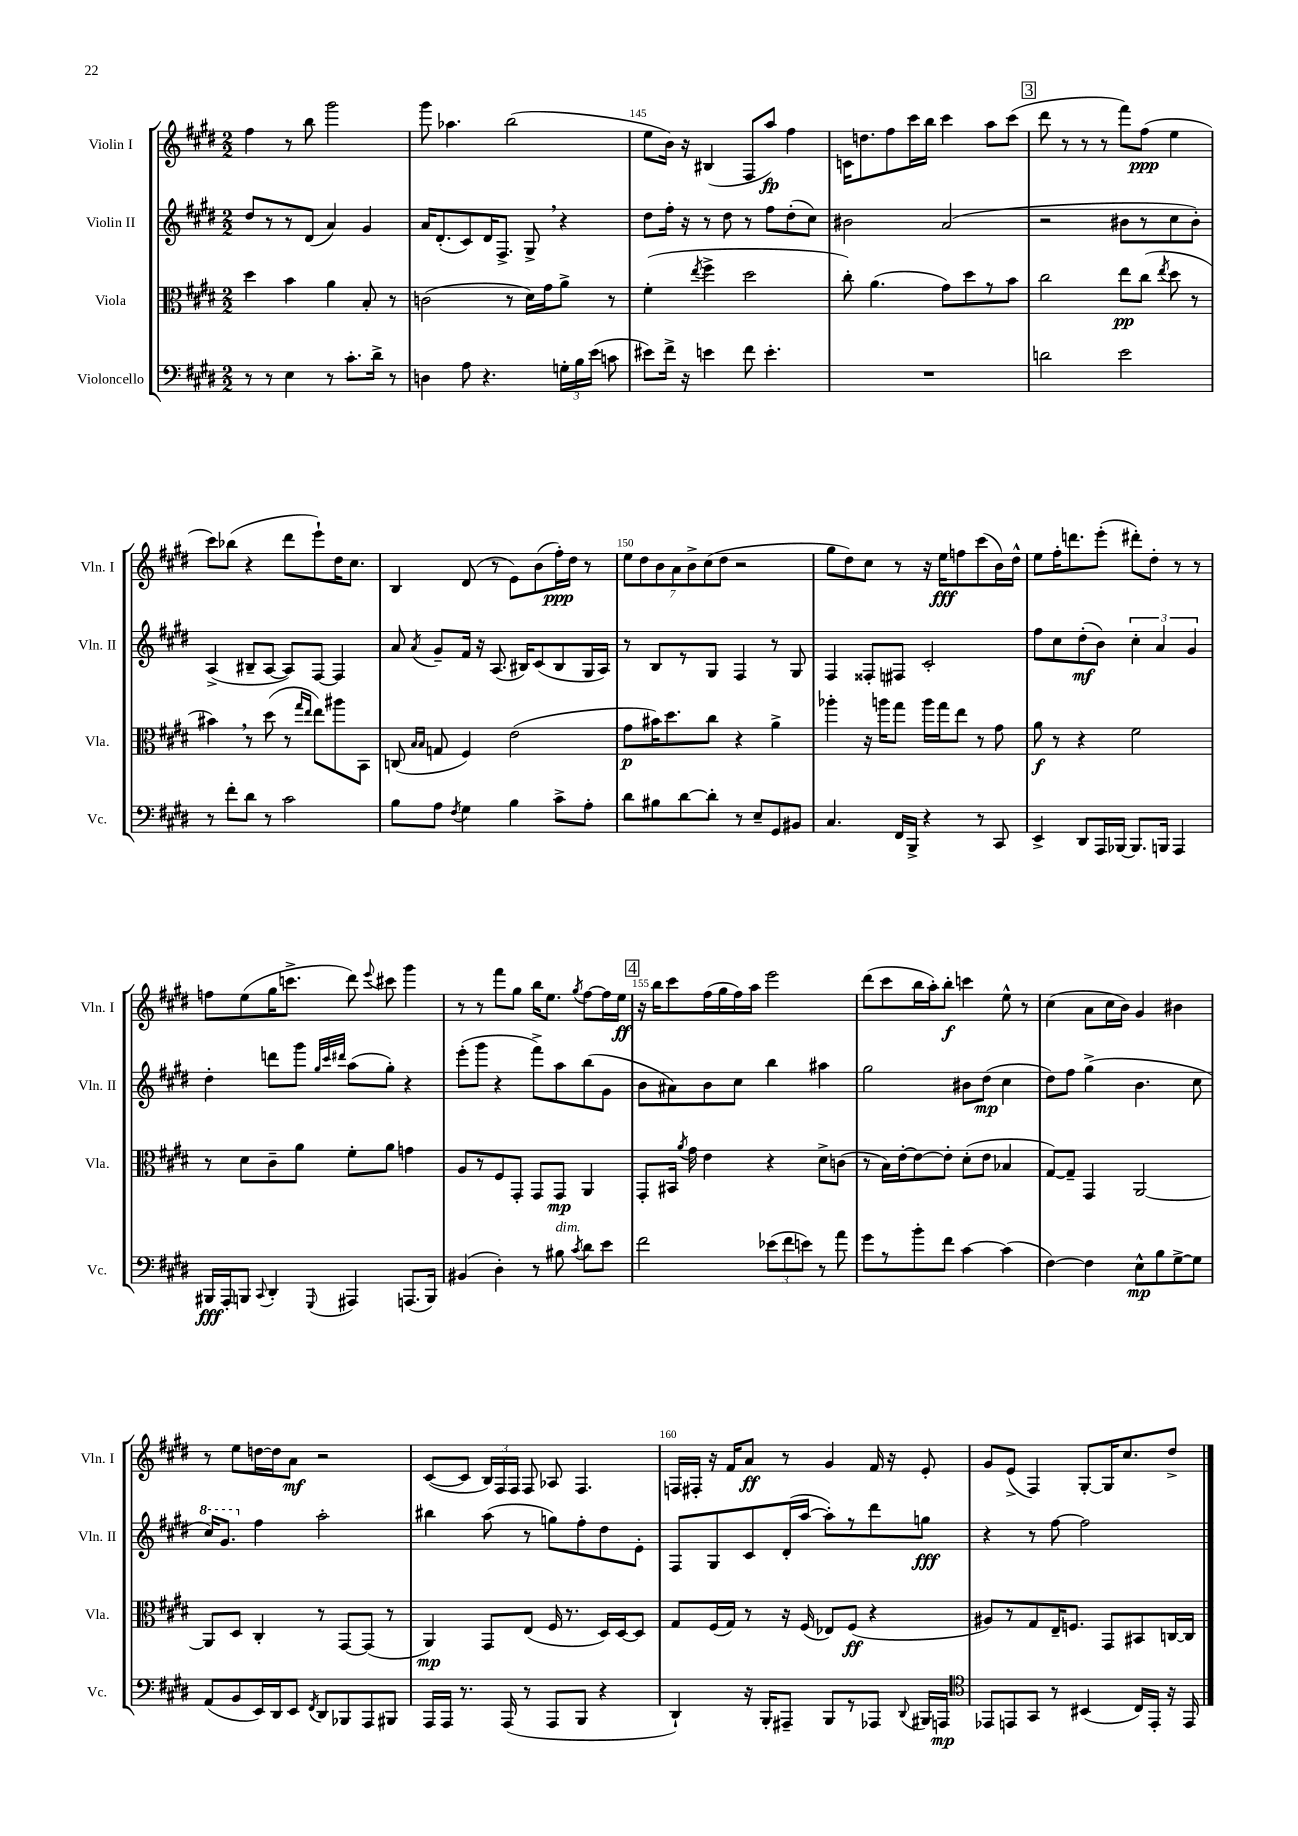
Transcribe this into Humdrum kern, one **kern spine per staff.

**kern	**dynam	**kern	**dynam	**kern	**dynam	**kern	**dynam
*part4	*part4	*part3	*part3	*part2	*part2	*part1	*part1
*staff4	*staff4	*staff3	*staff3	*staff2	*staff2	*staff1	*staff1
*I"Violoncello	*	*I"Viola	*	*I"Violin II	*	*I"Violin I	*
*I'Vc.	*	*I'Vla.	*	*I'Vln. II	*	*I'Vln. I	*
*clefF4	*	*clefC3	*	*clefG2	*	*clefG2	*
*k[f#c#g#d#]	*	*k[f#c#g#d#]	*	*k[f#c#g#d#]	*	*k[f#c#g#d#]	*
*M2/2	*	*M2/2	*	*M2/2	*	*M2/2	*
=143	=143	=143	=143	=143	=143	=143	=143
8r	.	4dd#\	.	8dd#/L	.	4ff#\	.
8r	.	.	.	8r	.	.	.
4E\	.	4b\	.	8r	.	8r	.
.	.	.	.	(8d#/J	.	8bb\	.
8r	.	4a\	.	4a/)	.	2ggg#\	.
8.c#'\L	.	.	.	.	.	.	.
.	.	8B'/	.	4g#/	.	.	.
16d#^\Jk	.	.	.	.	.	.	.
8r	.	8r	.	.	.	.	.
=144	=144	=144	=144	=144	=144	=144	=144
4Dn\	.	(2cn\	.	16a/KL	.	8ggg#\	.
.	.	.	.	(8.d#'/	.	.	.
.	.	.	.	.	.	4.aa-X\	.
8A\	.	.	.	8c#/)	.	.	.
4.r	.	.	.	16d#/K	.	.	.
.	.	.	.	8.F#^/J	.	.	.
.	.	8r	.	.	.	(2bb\	.
.	.	16d#\LL)	.	8G#^,/	.	.	.
.	.	16g#\J	.	.	.	.	.
24Gn'\LL	.	8a^\J	.	4r	.	.	.
24B\	.	.	.	.	.	.	.
(24e\JJ	.	.	.	.	.	.	.
8cn\	.	8r	.	.	.	.	.
=145	=145	=145	=145	=145	=145	=145	=145
8e#X\L)	.	(4f#'\	.	8dd#\L	.	8ee\L	.
16f#^\Jk	.	.	.	16ff#'\Jk	.	16b\Jk)	.
16r	.	.	.	16r	.	16r	.
.	.	8qee/	.	.	.	.	.
4en\	.	4ff#^\	.	8r	.	(4B#X/	.
.	.	.	.	8dd#\	.	.	.
8f#\	.	2dd#\	.	8r	.	8F#/L	.
4.e'\	.	.	.	8ff#\L	.	8aa/J)	fp
.	.	.	.	(8dd#'\	.	4ff#\	.
.	.	.	.	8cc#\J)	.	.	.
=146	=146	=146	=146	=146	=146	=146	=146
1r	.	8cc#'\)	.	2b#X\	.	16cn\KL	.
.	.	.	.	.	.	8.ddn\	.
.	.	(4.a\	.	.	.	.	.
.	.	.	.	.	.	8ff#\	.
.	.	.	.	.	.	16ccc#\L	.
.	.	.	.	.	.	16bb\JJ	.
.	.	8g#\L)	.	(2a/	.	4ccc#\	.
.	.	8dd#\	.	.	.	.	.
.	.	8r	.	.	.	8aa\L	.
.	.	8b\J	.	.	.	(8ccc#\J	.
!!LO:REH:place=s1:t=3
=147	=147	=147	=147	=147	=147	=147	=147
2dn\	.	2cc#\	.	2r	.	8ddd#\	.
.	.	.	.	.	.	8r	.
.	.	.	.	.	.	8r	.
.	.	.	.	.	.	8r	.
2e\	.	8ee\L	pp	8b#X\L	.	8fff#\L)	.
.	.	(8cc#\J	.	8r	.	(8ff#\J	ppp
.	.	8qee/	.	.	.	.	.
.	.	8dd#\	.	8cc#\	.	4ee\	.
.	.	8r	.	8b#'\J)	.	.	.
!!LO:LB:g=z
=148	=148	=148	=148	=148	=148	=148	=148
8r	.	4b#X,\)	.	(4A^/	.	8ccc#\L)	.
8f#'\L	.	.	.	.	.	(8bb-X\J	.
8d#\J	.	8r	.	8B#X~/L	.	4r	.
8r	.	(8dd#\	.	[8A/J	.	.	.
2c#\	.	8r	.	8A/L])	.	8ddd#\L	.
.	.	16qqgg#/LL	.	.	.	.	.
.	.	16qqee/JJ	.	.	.	.	.
.	.	8ee\L)	.	[8F#/J	.	8eee`\)	.
.	.	8aa#X\	.	4F#/]	.	16dd#\K	.
.	.	.	.	.	.	8.cc#\J	.
.	.	8BB\J	.	.	.	.	.
=149	=149	=149	=149	=149	=149	=149	=149
8B\L	.	(8Cn/	.	8a/	.	4B/	.
.	.	16qqB/LL	.	.	.	.	.
.	.	16qqB/JJ	.	8qa/	.	.	.
8A\J	.	8Gn/	.	8g#~/L	.	.	.
8qF#/	.	.	.	.	.	.	.
4G#\	.	4F#/)	.	16f#/Jk	.	(8d#/	.
.	.	.	.	16r	.	.	.
.	.	.	.	(8.A/	.	8r	.
4B\	.	(2e\	.	.	.	8e\L)	.
.	.	.	.	16B#X/KL)	.	.	.
.	.	.	.	(8c#/	.	(8b\	.
8c#^\L	.	.	.	8B#/	.	16ff#'\L)	ppp
.	.	.	.	.	.	16dd#\JJ	.
8A'\J	.	.	.	16G#/L	.	8r	.
.	.	.	.	16A/JJ)	.	.	.
=150	=150	=150	=150	=150	=150	=150	=150
8d#\L	.	8g#\L	p	8r	.	14ee\L	.
.	.	.	.	.	.	14dd#\	.
8B#X\	.	16b#X\K)	.	8B/L	.	.	.
.	.	.	.	.	.	14b\	.
.	.	8.dd#\	.	.	.	.	.
.	.	.	.	.	.	14a\	.
[8d#\	.	.	.	8r	.	.	.
.	.	.	.	.	.	14b^\	.
.	.	.	.	.	.	(14cc#\	.
8d#'\J]	.	8cc#\J	.	8G#/J	.	.	.
.	.	.	.	.	.	14dd#\J	.
8r	.	4r	.	4F#/	.	2r	.
8E~/L	.	.	.	.	.	.	.
8GG#/	.	4a^\	.	8r	.	.	.
8BB#X/J	.	.	.	8G#/	.	.	.
=151	=151	=151	=151	=151	=151	=151	=151
4.C#/	.	4aa-X'\	.	4F#/	.	8gg#\L	.
.	.	.	.	.	.	8dd#\)	.
.	.	16r	.	8F##X'/L	.	8cc#\J	.
.	.	16aan\KL	.	.	.	.	.
16FF#/LL	.	8gg#\J	.	8F#X/J	.	8r	.
16BBB^/JJ	.	.	.	.	.	.	.
4r	.	16aa\LL	.	2c#'/	.	16r	.
.	.	16gg#\J	.	.	.	16ee\KL	fff
.	.	8ee\J	.	.	.	8ffn\	.
8r	.	8r	.	.	.	(8ccc#\	.
8CC#/	.	8g#\	.	.	.	16b\L)	.
.	.	.	.	.	.	16dd#^^\JJ	.
=152	=152	=152	=152	=152	=152	=152	=152
4EE^/	.	8a\	f	8ff#\L	.	8ee\L	.
.	.	8r	.	8cc#\	.	16ff#'\K	.
.	.	.	.	.	.	8.dddn\	.
8DD#/L	.	4r	.	(8dd#'\	mf	.	.
16AAA/L	.	.	.	8b\J)	.	(8eee'\J	.
[16BBB-X/JJ	.	.	.	.	.	.	.
8.BBB-/L]	.	2f#\	.	6cc#'\	.	8ddd#X'\L)	.
.	.	.	.	.	.	8dd#'\J	.
.	.	.	.	6a/	.	.	.
16BBBn/Jk	.	.	.	.	.	.	.
4AAA/	.	.	.	.	.	8r	.
.	.	.	.	6g#/	.	.	.
.	.	.	.	.	.	8r	.
!!LO:LB:g=z
=153	=153	=153	=153	=153	=153	=153	=153
16BBB#X/LL	fff	8r	.	4dd#'\	.	8ffn\L	.
16AAA'/J	.	.	.	.	.	.	.
8BBBn/J	.	8d#\L	.	.	.	(8ee\	.
8qqCC#/	.	.	.	.	.	.	.
4DD#'/	.	8c#~\	.	8dddn\L	.	16gg#\K	.
.	.	.	.	.	.	8.cccn^\J	.
.	.	8a\J	.	8ggg#\J	.	.	.
.	.	.	.	32qqgg#/LLL	.	.	.
.	.	.	.	32qqccc#/	.	.	.
8qqGGG#/	.	.	.	32qqddd#X/JJJ	.	.	.
4AAA#X/	.	8f#'\L	.	(8aa\L	.	8ddd#\)	.
.	.	.	.	.	.	8qqeee/	.
.	.	8a\J	.	8gg#'\J)	.	8ccc#X\	.
(8.AAAn/L	.	4gn\	.	4r	.	4ggg#\	.
16BBB/Jk)	.	.	.	.	.	.	.
=154	=154	=154	=154	=154	=154	=154	=154
(4BB#X/	.	8A/L	.	(8eee'\L	.	8r	.
.	.	8r	.	8ggg#\J	.	8r	.
4D#'\)	.	8F#/	.	4r	.	8fff#\L	.
.	.	8GG#'/J	.	.	.	8gg#\J	.
8r	.	8GG#/L	.	8fff#^\L)	.	16bb\KL	.
.	.	.	.	.	.	8.ee\J	.
!LO:TX:a:i:t=dim.	!	!	!	!	!	!	!
8B#X\	.	8GG#/J	mp	8aa\	.	.	.
8qc#/	.	.	.	.	.	8qgg#/	.
8d#\L	.	4AA/	.	(8bb\	.	[8ff#\L	.
8e\J	.	.	.	8g#\J	.	16ff#\L]	.
.	.	.	.	.	.	16ee\JJ	ff
!!LO:REH:place=s1:t=4
=155	=155	=155	=155	=155	=155	=155	=155
2f#\	.	8GG#'/L	.	8b\L	.	16r	.
.	.	.	.	.	.	16bb\KL	.
.	.	16BB#X/Jk	.	8a#X\)	.	8ccc#\	.
.	.	8qa/	.	.	.	.	.
.	.	16g#\	.	.	.	.	.
.	.	4e\	.	8b\	.	(16ff#\L	.
.	.	.	.	.	.	16gg#\	.
.	.	.	.	8cc#\J	.	16ff#\)	.
.	.	.	.	.	.	16aa\JJ	.
(12e-X\L	.	4r	.	4bb\	.	2eee\	.
12f#\	.	.	.	.	.	.	.
12en\J)	.	.	.	.	.	.	.
8r	.	8d#^\L	.	4aa#X\	.	.	.
8a\	.	(8cn\J	.	.	.	.	.
=156	=156	=156	=156	=156	=156	=156	=156
8g#\L	.	8r	.	2gg#\	.	(8ddd#\L	.
8r	.	16B\LL)	.	.	.	8ccc#\	.
.	.	[16e'\J	.	.	.	.	.
8b'\	.	8e\_	.	.	.	16bb\L	.
.	.	.	.	.	.	16aa'\J)	.
8f#\J	.	8e'\J]	.	.	.	8bb'\J	f
[4c#\	.	(8d#'\L	.	8b#X\L	.	4cccn\	.
.	.	8e\J	.	(8dd#\J	mp	.	.
(4c#\]	.	4B-X/	.	4cc#\	.	8ee^^\	.
.	.	.	.	.	.	8r	.
=157	=157	=157	=157	=157	=157	=157	=157
[4F#\)	.	[8G#/L)	.	8dd#\L)	.	(4cc#\	.
.	.	8G#~/J]	.	8ff#\J	.	.	.
4F#\]	.	4GG#/	.	(4gg#^\	.	8a\L	.
.	.	.	.	.	.	16cc#\L	.
.	.	.	.	.	.	16b\JJ)	.
8E^^\L	mp	[2AA/	.	4.b\	.	4g#/	.
8B\	.	.	.	.	.	.	.
[8G#^\	.	.	.	.	.	4b#X\	.
8G#\J]	.	.	.	8cc#\	.	.	.
!!LO:LB:g=z
=158	=158	=158	=158	=158	=158	=158	=158
*	*	*	*	*8va	*	*	*
(8AA/L	.	8AA/L]	.	16ccc#/KL)	.	8r	.
.	.	.	.	8.gg#/J	.	.	.
8BB/	.	8D#/J	.	.	.	8ee\L	.
*	*	*	*	*X8va	*	*	*
16EE/L)	.	4C#'/	.	4ff#\	.	[16ddn\L	.
16DD#/J	.	.	.	.	.	16dd\J]	.
8EE/J	.	.	.	.	.	8a\J	mf
8qFF#/	.	.	.	.	.	.	.
8DD#/L	.	8r	.	2aa'\	.	2r	.
8BBB-X/	.	[8GG#/L	.	.	.	.	.
8AAA/	.	(8GG#/J]	.	.	.	.	.
8BBB#X/J	.	8r	.	.	.	.	.
=159	=159	=159	=159	=159	=159	=159	=159
16AAA/LL	.	4AA/)	mp	4bb#X\	.	([8c#/L	.
16AAA/JJ	.	.	.	.	.	.	.
8.r	.	.	.	.	.	8c#/J]	.
.	.	8GG#/L	.	(8aa\	.	24B/LL)	.
.	.	.	.	.	.	24F#/	.
(16AAA/	.	.	.	.	.	.	.
.	.	.	.	.	.	24F#/JJ	.
8r	.	(8E/J	.	8r	.	8F#/	.
8AAA/L	.	16F#/	.	8ggn\L)	.	8A-X/	.
.	.	8.r	.	.	.	.	.
8BBB/J	.	.	.	8ff#'\	.	4.F#/	.
4r	.	16D#/LL)	.	8dd#\	.	.	.
.	.	[16D#/J	.	.	.	.	.
.	.	8D#/J]	.	8e'\J	.	.	.
=160	=160	=160	=160	=160	=160	=160	=160
4DD#`/)	.	8G#/L	.	8F#/L	.	16Fn/LL	.
.	.	.	.	.	.	16F#X'/JJ	.
.	.	(16F#/L	.	8G#/	.	16r	.
.	.	16G#/JJ)	.	.	.	16f#/KL	.
16r	.	8r	.	8c#/	.	8a/J	ff
16BBB'/KL	.	.	.	.	.	.	.
8AAA#X~/J	.	16r	.	(16d#'/L	.	8r	.
.	.	(16F#/	.	[16aa/JJ	.	.	.
8BBB/L	.	8E-X/L)	.	8aa'\L])	.	4g#/	.
8r	.	(8F#/J	ff	8r	.	.	.
8AAA-X/J	.	4r	.	8ddd#\	.	16f#/	.
.	.	.	.	.	.	16r	.
8qqDD#/	.	.	.	.	.	.	.
16BBB#X/LL	.	.	.	8ggn\J	fff	8e'/	.
16AAAn/JJ	mp	.	.	.	.	.	.
=161	=161	=161	=161	=161	=161	=161	=161
*clefC4	*	*	*	*	*	*	*
8EE-X/L	.	8A#X/L)	.	4r	.	8g#/L	.
8EEn/	.	8r	.	.	.	(8e^/J	.
8GG#/J	.	8G#/	.	8r	.	4F#/)	.
8r	.	16E~/K	.	[8ff#\	.	.	.
.	.	8.Fn/J	.	.	.	.	.
(4BB#X/	.	.	.	2ff#\]	.	[8G#'/L	.
.	.	8GG#/L	.	.	.	16G#/K]	.
.	.	.	.	.	.	8.cc#/	.
16C#/LL)	.	8BB#X/	.	.	.	.	.
16EE'/JJ	.	.	.	.	.	.	.
16r	.	[16Cn/L	.	.	.	8dd#^/J	.
16EE/	.	16C/JJ]	.	.	.	.	.
==	==	==	==	==	==	==	==
*-	*-	*-	*-	*-	*-	*-	*-
